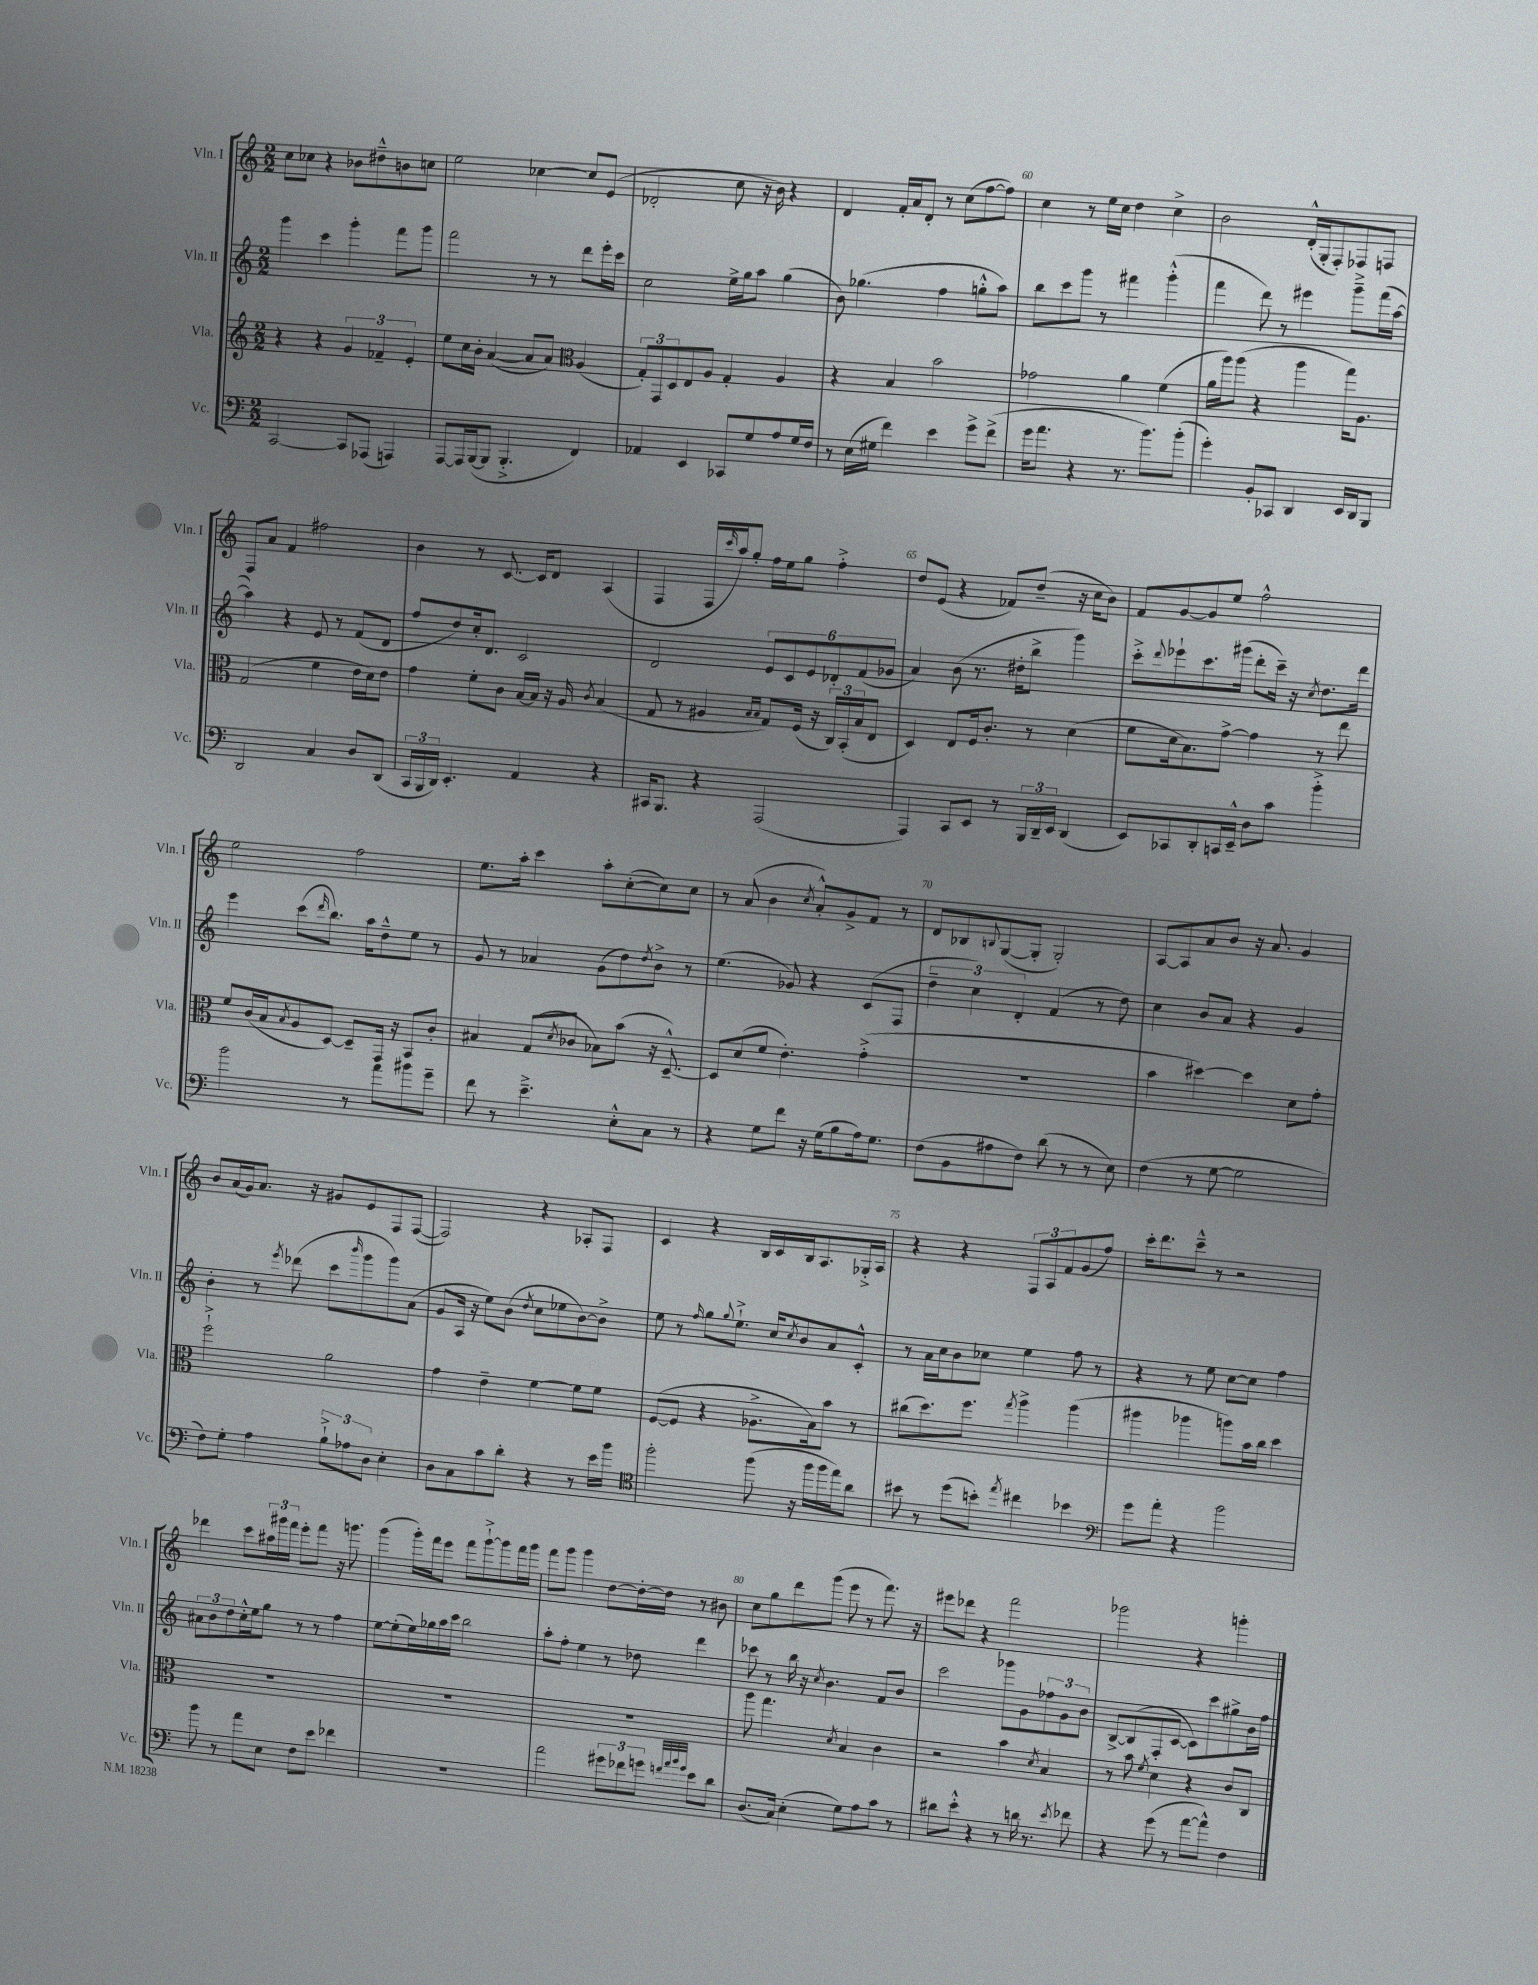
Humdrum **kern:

**kern	**kern	**kern	**kern
*staff4	*staff3	*staff2	*staff1
*clefF4	*clefG2	*clefG2	*clefG2
*k[]	*k[]	*k[]	*k[]
*M2/2	*M2/2	*M2/2	*M2/2
[2CC	4r	4ggg	8cc
.	.	.	8cc-
.	4r	4ccc	4r
8CC]	6g	4ggg'	8b-
(8AAA-	.	.	8dd#~^^
.	6f-~	.	.
4AAA)	.	8fff	8b
.	6e'	.	.
.	.	8ggg	8cc
=	=	=	=
[8AAA	8ee	2fff	2ee
16AAA]	16cc	.	.
([16BBB	16b'	.	.
8BBB]	([4a	.	.
4.BBB'^	.	.	.
.	8a]	8r	[4cc-
.	8a)	8r	.
*	*clefC3	*	*
4FF)	(4A	8ddd	8cc-]
.	.	16eee'	(8e
.	.	16ccc	.
=	=	=	=
4AA-	12G')	2cc	2d-'
.	12GG	.	.
.	12D	.	.
4EE	8E	.	.
.	8A	.	.
8CC-	4G'	16ee^	8cc
.	.	16gg	.
8G	.	8aa	16r
.	.	.	16b)
8A	4A	(4gg	4r
16G	.	.	.
16F	.	.	.
=	=	=	=
8r	4r	8b)	4d
(16E	.	(4.gg-	.
16G#	.	.	.
4f)	4B	.	16f'
.	.	.	16a
.	.	.	8d'
4e	2b	4ff	8r
.	.	.	(8cc
8g^	.	8gg'^^	[8ff
(8f^	.	8aa)	8ff])
=	=	=	=
16g	2g-	8bb	4cc
8.a	.	.	.
.	.	8ccc	.
4r	.	8ggg	8r
.	.	8r	16ee
.	.	.	16cc
8.r	4a	4fff#	4dd
8.b)	.	.	.
.	(4f	(4ggg'^^	4cc^
(8b'	.	.	.
=	=	=	=
4g')	16a	4fff	2b
.	16aa)	.	.
.	(8aa	.	.
8BB'	4r	8ddd)	.
8CC-	.	8r	.
4DD	4aa	4eee#	(16d'^^
.	.	.	16G'
.	.	.	8F')
16EE	16gg)	8ggg~^	8F-
16DD	8.A	.	.
8BBB	.	(16fff	8F
.	.	[16aa	.
=	=	=	=
2DD	(2G	4aa])	8F
.	.	.	8a
.	.	4r	4f
4C	4f	8e	2ff#
.	.	8r	.
8D	16e	(8f	.
.	16d)	.	.
(8DD	8e	8d	.
=	=	=	=
24CC	4g	8ff	4b
24BBB	.	.	.
24DD)	.	.	.
4.EE'	.	8dd)	.
.	8f'	16cc'	8r
.	.	8.d	.
.	8c	.	[8.c
4AA	[16B	2c	.
.	16B]	.	16c]
.	16r	.	8d
.	16A	.	.
.	8qc	.	.
4r	(4B	.	(4A
=	=	=	=
16CC#	8G	2d	4F
8.BBB	.	.	.
.	8r	.	.
4r	4A#	.	16F
.	.	.	16qqccc
.	.	.	16aa)
.	.	.	8gg'
.	16qqB	.	.
.	16qqB	.	.
(2AAA	8G)	12e	16ff
.	.	.	16ee
.	.	12c	.
.	(16F	.	8gg
.	.	12e	.
.	16r	.	.
.	24C)	12d-'	4ff'^
.	(24BB'	.	.
.	24B	(12f	.
.	8E	.	.
.	.	12g-	.
=	=	=	=
4AAA)	4D)	4a)	8dd
.	.	.	(8e
8CC	8E	(8b	4r
8EE	16F	8.r	.
.	8.c'	.	.
8r	.	.	8f-)
.	.	16dd#'	.
24BBB	8r	8bb^	(8dd~
24DD~	.	.	.
24EE	.	.	.
(4DD	(4d	4ggg)	16r
.	.	.	16cc
.	.	.	8b)
=	=	=	=
8EE)	8f	8ccc'^	8f
.	.	8qqddd	.
8CC-	16d	8eee-`	[8g
.	8.B)	.	.
8DD'	.	8.ccc	8g]
16CC	[8g^	.	8ee
16EE~^^	.	(16ggg#	.
8D	4g]	8ddd'	2ff^^
8c	.	16ccc~)	.
.	.	16r	.
.	.	8qcc	.
4b'^	8r	8.dd	.
.	8ee	.	.
.	.	16ddd	.
=	=	=	=
2b	8f	4eee	2ee
.	(16c	.	.
.	16B	.	.
.	8qB	.	.
.	8A	(8ccc	.
.	.	16qqddd	.
.	[8D)	8.bb)	.
8r	8D~]	.	2ff
.	.	16aa	.
8a	16GG	8dd~^^	.
.	16r	.	.
8b#	8BB	8ee	.
8g~	8c'	8r	.
=	=	=	=
8f	4B#	8g	8.ee
8r	.	8r	.
.	.	.	16aa'
4.e~^	(8G	4a-	4ccc
.	8qd	.	.
.	8c-	.	.
.	8B-)	(8g	8aa'
8E'^^	(8b	8dd)	([8cc'
.	.	8qdd	.
8C	16r	8b^	8cc])
.	[8.D~^^)	.	.
8r	.	8r	8cc
=	=	=	=
4r	8D]	(4.ee	8r
.	(8d	.	(8a
8G	8f	.	4b
8f	4.e')	8g-)	.
.	.	.	8qcc
16r	.	4r	8a'^^)
(16G	.	.	.
8B	.	.	8g^
16A)	(4g'^	(8c	8f
8.G	.	.	.
.	.	8F	8r
=	=	=	=
(8F	1r	6dd~	8d
8BB	.	.	8B-
.	.	6cc)	.
.	.	.	8qqB
8A#	.	.	([8G
.	.	6d'	.
8F)	.	.	8G']
(8d	.	(4f	2G')
8r	.	.	.
8r	.	8r	.
8E)	.	8dd)	.
=	=	=	=
(4F	4b	4cc	[8A
.	.	.	8A]
8r	[4dd#)	8b	8a
[8G	.	8a	8b
2G]	4dd#]	4r	16r
.	.	.	8.a
.	8d	4g	4g
.	8g'	.	.
=	=	=	=
8F)	2ff`^	4b'	8b
8G'	.	.	(16a
.	.	.	16g)
4A	.	8r	8.a
.	.	8qeee	.
.	.	(8ddd-	.
.	.	.	16r
12B`^	2a	8ccc	8g#
12A-	.	.	.
.	.	16qqbbb	.
.	.	8ggg	8e
12D	.	.	.
4E'	.	8ggg)	8F
.	.	(8a	([8F
=	=	=	=
8D	4g	8g	2F])
8C	.	16A	.
.	.	16r	.
8c	4e~	8ee)	.
8d'	.	(8b	.
.	.	8qdd	.
4r	[4f	8cc	4r
.	.	8ee-	.
8r	8f]	[8b)	8A-'
16e	8f	8b^]	8F
16b	.	.	.
=	=	=	=
*clefC4	*	*	*
2ff'	([8F	8ee	4c
.	8F]	8r	.
.	.	16qqff	.
.	4r	8gg	4r
.	.	8qqgg	.
.	.	8.ee`^	.
(8ff	8.A-^	.	16B
.	.	16cc	16c
.	.	8qcc	.
16r	.	8b	16B
16ff	16B)	.	8.A
16ff	8b	8a	.
16ee)	.	.	.
8a	8r	8c'^^	16G-'^
.	.	.	16A
=	=	=	=
8b#	(8cc#	8r	4r
8r	8.dd)	16a	.
.	.	16cc	.
(8dd	.	8b	4r
.	8.ff	.	.
8b')	.	8cc-	.
8qee	8qgg	.	.
4cc#	4aa^	4ee	12F
.	.	.	12A
.	.	.	12f
4b-	(4aa	8ff	(8g
.	.	8r	8ff)
=	=	=	=
*clefF4	*	*	*
8g	4aa#	4r	16ccc'
.	.	.	8.ddd
8a'	.	.	.
4r	4aa-	8r	8ccc~^^
.	.	8ee	8r
2b	8aa)	[8cc	2r
.	16b	8cc]	.
.	16cc	.	.
.	4dd	4ff	.
=	=	=	=
8b	1r	12a#	4ddd-
.	.	12b	.
8r	.	.	.
.	.	12dd	.
8a	.	16cc'^^	8ccc
.	.	16ee	.
8E	.	8gg	24aa#
.	.	.	24ggg#
.	.	.	24fff
8F	.	8r	8eee'
8e	.	8r	8fff
4f-	.	4ff	16r
.	.	.	8.ggg
=	=	=	=
1r	1r	[8ee	(4ggg
.	.	(8ee']	.
.	.	16ee)	16ggg')
.	.	16gg-	16fff
.	.	16aa	8eee
.	.	16ccc	.
.	.	2bb	8fff
.	.	.	[8ggg`^
.	.	.	8ggg]
.	.	.	16fff
.	.	.	16ggg
=	=	=	=
2a	1r	8aa'	8fff
.	.	8ff'	8ggg
.	.	4ee	4ggg
12g#	.	8r	[8dd
12f-	.	.	.
.	.	8dd-	16dd'_
12g	.	.	.
.	.	.	16dd]
32qqf	.	.	.
32qqa	.	.	.
32qqb	.	.	.
32qqg	.	.	.
8e	.	4ddd	8r
8d	.	.	8b#
=	=	=	=
(8.D	8aa	8ccc-	8cc
.	4.gg	8r	8gg
16C)	.	.	.
(4E'	.	16bb	8ddd
.	.	16r	.
.	.	8qcc	.
.	.	4.b	(8ggg
.	8qd	.	.
8G)	4B	.	8eee
8A	.	.	8r
8c	4c	8f	8.fff)
8r	.	8b	.
.	.	.	16r
=	=	=	=
8d#	2r	2ccc	8eee#
8e'^^	.	.	8ddd-
4r	.	.	4r
8r	4b	8ggg-	2fff
16d	.	8g	.
8.r	.	.	.
.	8qd	.	.
.	4B	12ff-	.
.	.	12g	.
8qe	.	.	.
8f-	.	.	.
.	.	12b	.
=	=	=	=
4r	8r	[8B^	2ggg-
.	8b	(8B]	.
.	8qf	.	.
(8g	4d	8F'	.
8r	.	[8c	.
[8a	4r	8c])	4r
8a^^])	.	8ccc	.
4F	8c	8gg#^	4ggg'
.	8C	16b	.
.	.	16ff	.
==	==	==	==
*-	*-	*-	*-
